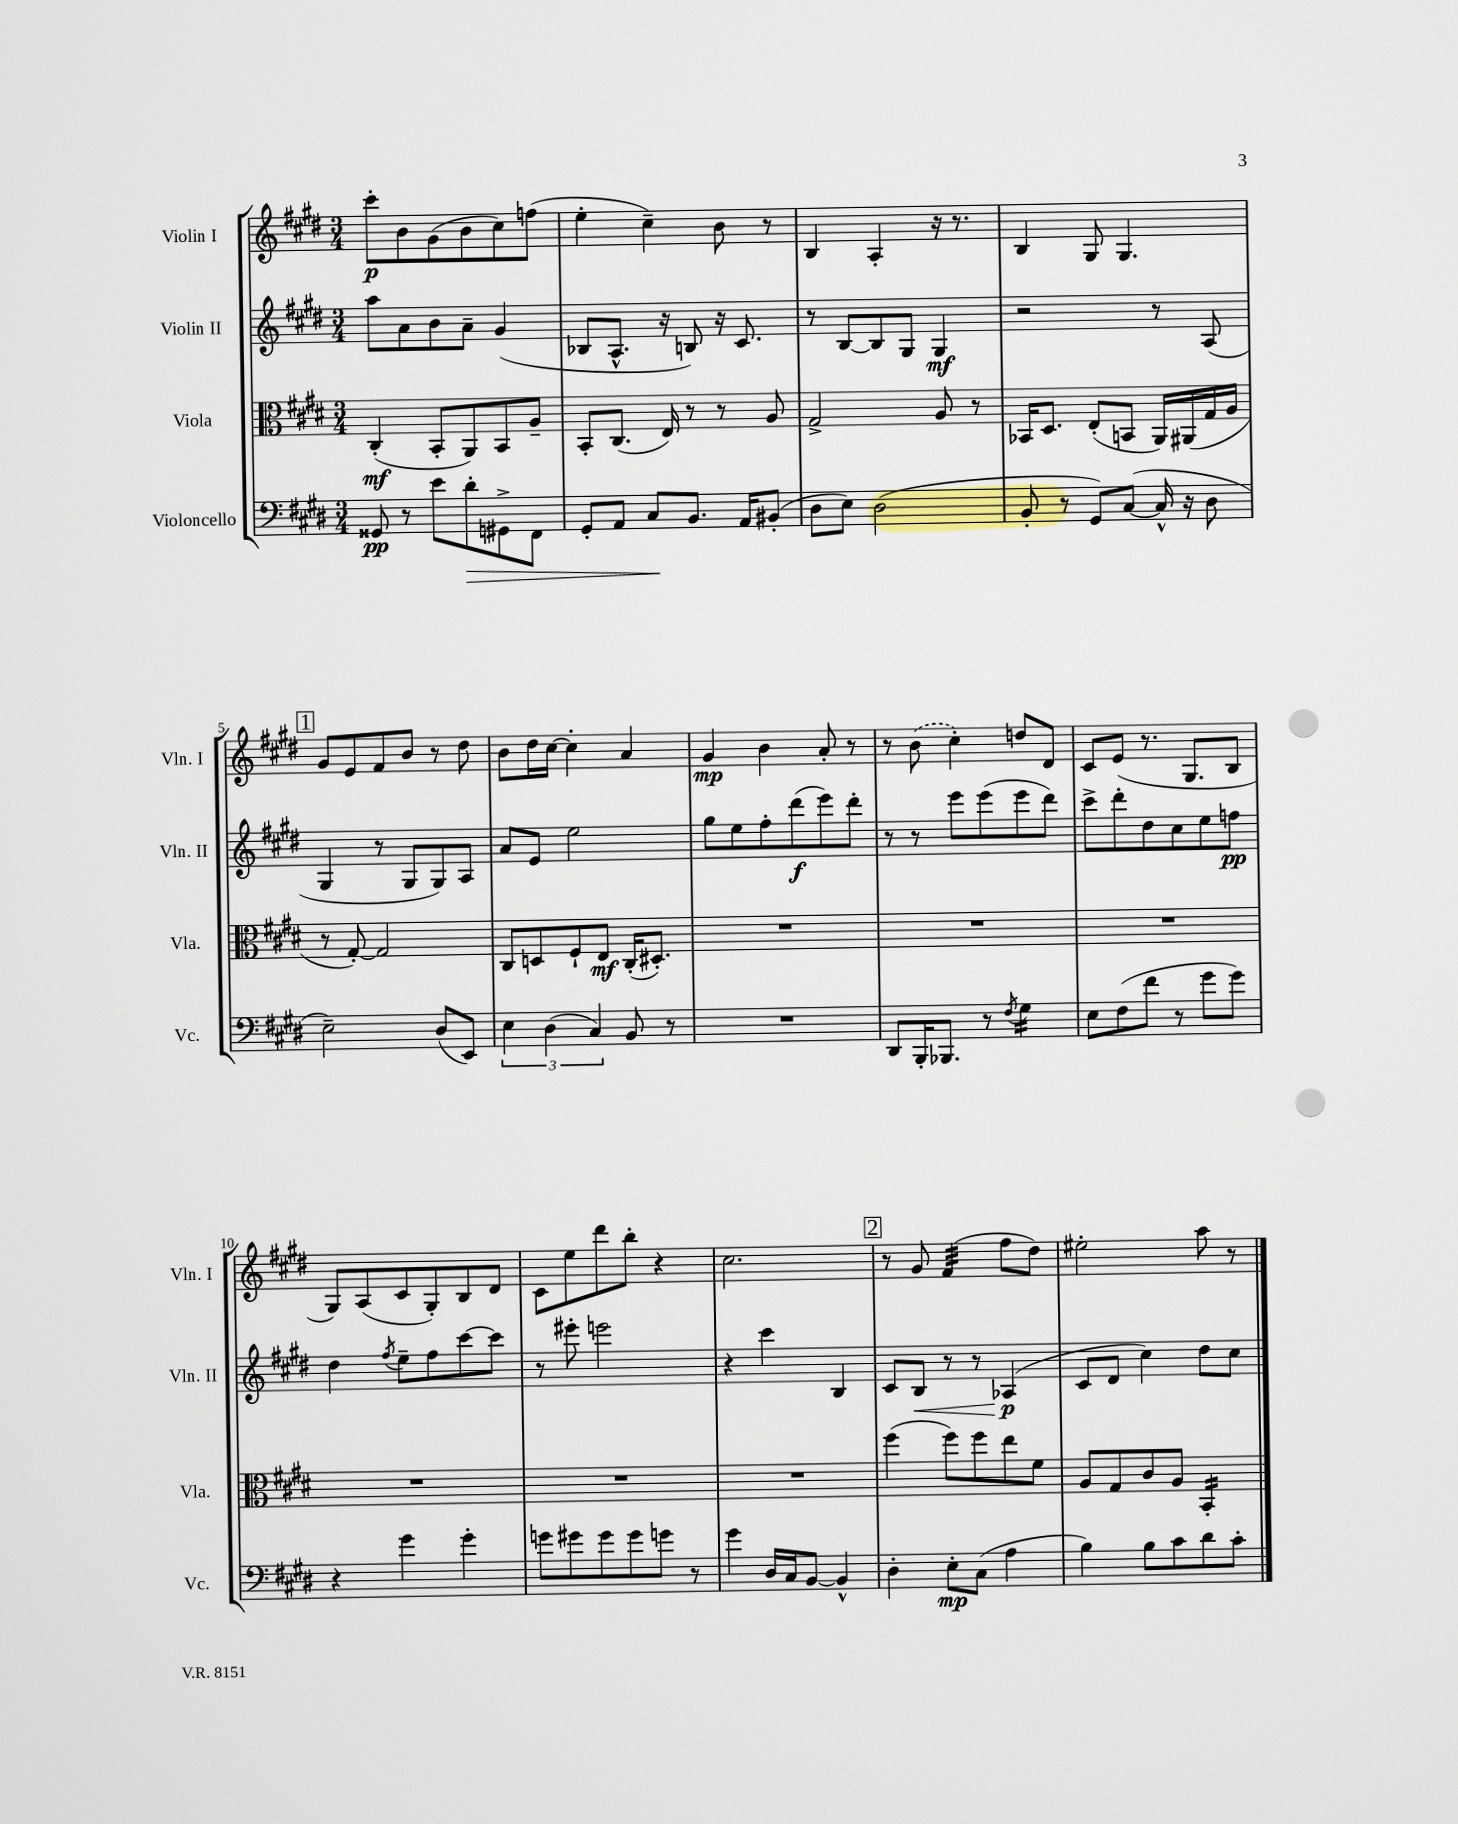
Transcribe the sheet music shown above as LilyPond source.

<<
\new StaffGroup <<
\new Staff = "s0" \with { instrumentName = "Violin I" shortInstrumentName = "Vln. I" } {
    \clef treble \key e \major \numericTimeSignature \time 3/4
    cis'''8-.\p b'8 gis'8( b'8 cis''8) f''8( |
    e''4-. cis''4--) b'8 r8 |
    b4 a4-. r16 r8. |
    b4 gis8 gis4. |
    \mark \markup { \box "1" } gis'8 e'8 fis'8 b'8 r8 dis''8 |
    b'8 dis''16 cis''16~ cis''4-. a'4 |
    gis'4\mp b'4 a'8-. r8 |
    r8 \once \slurDashed b'8( cis''4-.) d''8 dis'8 |
    cis'8 e'8( r8. gis8. b8 |
    gis8) a8( cis'8 gis8-.) b8 dis'8 |
    cis'8 e''8 dis'''8 b''8-. r4 |
    cis''2. |
    \mark \markup { \box "2" } r8 gis'8 fis'4:32( fis''8 dis''8) |
    eis''2-. a''8 r8 \bar "|." |
}
\new Staff = "s1" \with { instrumentName = "Violin II" shortInstrumentName = "Vln. II" } {
    \clef treble \key e \major \numericTimeSignature \time 3/4
    a''8 a'8 b'8 a'8-- gis'4( |
    bes8 a8.-^ r16 b8) r16 cis'8. |
    r8 b8~ b8 gis8 gis4\mf |
    r2 r8 a8( |
    \mark \markup { \box "1" } gis4 r8 gis8 gis8) a8 |
    a'8 e'8 e''2 |
    gis''8 e''8 fis''8-. dis'''8\f( e'''8) dis'''8-. |
    r8 r8 e'''8 e'''8( e'''8 dis'''8) |
    cis'''8-> dis'''8-. dis''8 cis''8 e''8 f''8\pp |
    dis''4 \acciaccatura { fis''8 } e''8-- fis''8 cis'''8~ cis'''8 |
    r8 eis'''8-. e'''2 |
    r4 cis'''4 b4 |
    \mark \markup { \box "2" } cis'8 b8\< r8 r8 aes4\p\!( |
    cis'8 dis'8 cis''4) dis''8 cis''8 \bar "|." |
}
\new Staff = "s2" \with { instrumentName = "Viola" shortInstrumentName = "Vla." } {
    \clef alto \key e \major \numericTimeSignature \time 3/4
    cis4-.\mf( b,8-. a,8) b,8 a8-- |
    b,8-. cis8.( e16) r8 r8 a8 |
    gis2-> a8 r8 |
    bes,16 dis8. e8-.( b,8 a,16) ais,16( gis16 a16 |
    \mark \markup { \box "1" } r8 gis8~-.) gis2 |
    cis8 d8 fis8-! e8\mf cis16-.( dis8.-.) |
    R2. |
    R2. |
    R2. |
    R2. |
    R2. |
    R2. |
    \mark \markup { \box "2" } fis''4( fis''8) fis''8 e''8 fis'8 |
    a8 gis8 cis'8 a8 b,4:16-. \bar "|." |
}
\new Staff = "s3" \with { instrumentName = "Violoncello" shortInstrumentName = "Vc." } {
    \clef bass \key e \major \numericTimeSignature \time 3/4
    gisis,8\pp r8 e'8 dis'8-.\> gis,8-> fis,8 |
    gis,8-. a,8 cis8\! b,8. a,16 bis,8-.( |
    dis8 e8) dis2( |
    b,8-. r8 gis,8) cis8~( cis16-^ r16 dis8 |
    \mark \markup { \box "1" } e2--) dis8( e,8) |
    \tuplet 3/2 { e4 dis4( cis4) } b,8 r8 |
    R2. |
    dis,8 b,,16-. bes,,8. r8 \acciaccatura { fis8 } gis4:16 |
    e8 fis8( fis'8 r8 gis'8 gis'8) |
    r4 gis'4 gis'4-. |
    g'8 gis'8 gis'8 gis'8 g'8 r8 |
    gis'4 dis16 cis16 b,8~ b,4-^ |
    \mark \markup { \box "2" } dis4-. e8-.\mp cis8( a4 |
    b4) b8 cis'8 dis'8 cis'8-. \bar "|." |
}
>>
>>
